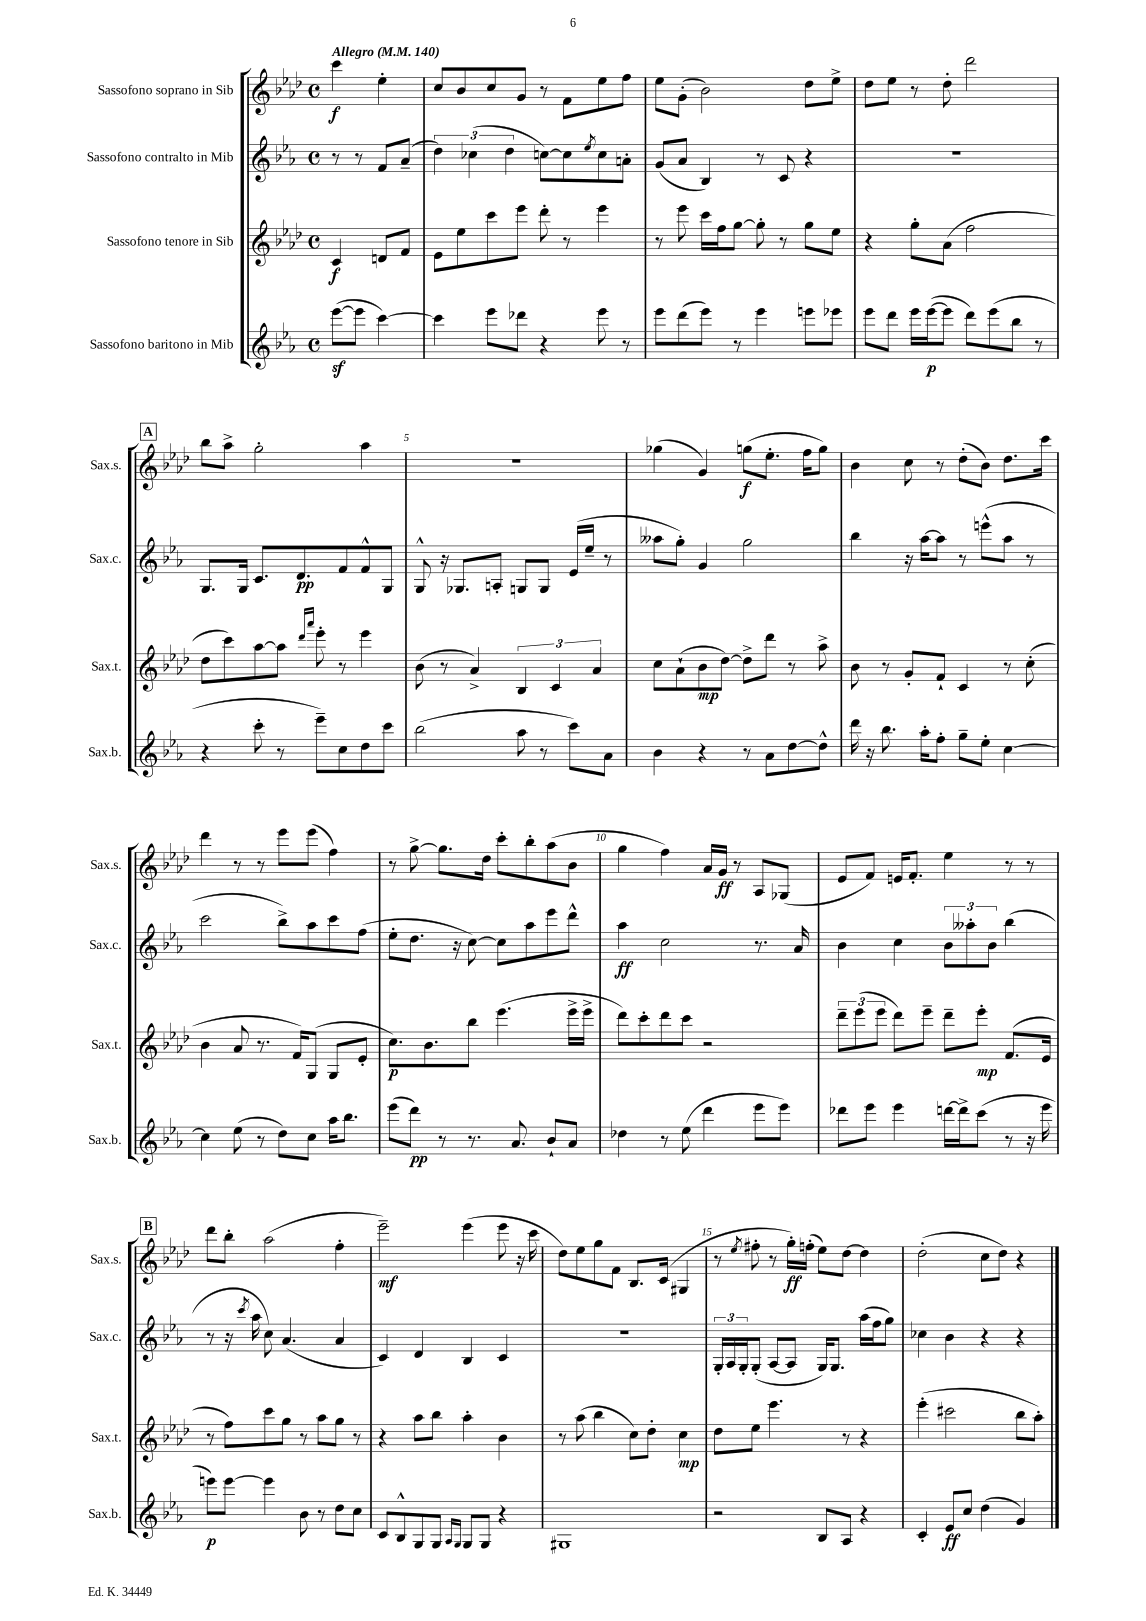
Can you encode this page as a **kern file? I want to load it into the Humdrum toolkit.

**kern	**kern	**kern	**kern
*staff4	*staff3	*staff2	*staff1
*clefG2	*clefG2	*clefG2	*clefG2
*k[b-e-a-]	*k[b-e-a-d-]	*k[b-e-a-]	*k[b-e-a-d-]
*M4/4	*M4/4	*M4/4	*M4/4
*met(c)	*met(c)	*met(c)	*met(c)
*MM140	*MM140	*MM140	*MM140
([8eee-\L	4c/	8r	4ccc\
8eee-\]J	.	8r	.
[4ccc\)	8d/L	8f/L	4ee-'\
.	8f/J	(8a-~/J	.
=	=	=	=
4ccc\]	8e-\L	6dd\)	8cc/L
.	8ee-\	.	8b-/
.	.	(6cc-\	.
8eee-\L	8ccc\	.	8cc/
.	.	6dd\	.
8ddd-\J	8eee-\J	.	8g/J
4r	8ddd-'\	[8cc\L)	8r
.	8r	8cc\]	8f\L
.	.	8qee-/	.
8eee-\	4eee-\	8cc\	8ee-\
8r	.	8a'\J	8ff\J
=	=	=	=
8eee-\L	8r	(8g/L	8ee-\L
(8ddd\	8eee-\	8a-/J	(8g'\J
8eee-\J)	16ccc\LL	4B-/)	2b-\)
.	16ff\J	.	.
8r	[8gg\J	.	.
4eee-\	8gg'\]	8r	.
.	8r	8c/	.
8eee\L	8gg\L	4r	8dd-\L
8eee-\J	8ee-\J	.	8ee-^\J
=	=	=	=
8eee-\L	4r	1r	8dd-\L
8ddd\J	.	.	8ee-\J
16eee-\LL	8gg'\L	.	8r
([16eee-\J	.	.	.
8eee-\]J	(8a-\J	.	8dd-'\
8ddd\L)	2ff\	.	2ddd-\
(8eee-\	.	.	.
8bb-\J	.	.	.
8r	.	.	.
=	=	=	=
4r	8dd-\L	8.G/L	8bb-\L
.	8ccc\)	.	8aa-^\J
.	.	16G/Jk	.
8ccc'\	[8aa-\	8.c/L	2gg'\
8r	8aa-\]J	.	.
.	.	8.d/	.
.	16qqddd-/LL	.	.
.	16qqaaa-/JJ	.	.
8eee-~\L)	8eee-'\	.	.
8cc\	8r	8f/	.
8dd\	4eee-\	8f^^/	4aa-\
8ccc\J	.	8G/J	.
=	=	=	=
(2bb-\	(8b-\	8G^^/	1r
.	8r	16r	.
.	.	8.G-/L	.
.	4a-^/)	.	.
.	.	8A'/J	.
8aa-\	6B-/	8G/L	.
8r	.	8G/J	.
.	6c/	.	.
8ccc\L)	.	(16e-/LL	.
.	.	16ee-~/JJ	.
.	6a-/	.	.
8a-\J	.	8r	.
=	=	=	=
4b-\	8cc\L	8aa--\L	(4gg-\
.	(8a-`\	8gg'\J)	.
4r	8b-\	4g/	4g/)
.	[8dd-\J)	.	.
8r	8dd-^\]L	2gg\	(8gg\L
8a-\L	8ddd-\J	.	8.ee-'\J
[8dd\	8r	.	.
.	.	.	16ff\LK
8dd^^\]J	8aa-^\	.	8gg\J)
=	=	=	=
16ddd\	8b-\	4bb-\	4b-\
16r	.	.	.
8.bb-\	8r	.	.
.	8g'/L	16r	8cc\
16aa-'\LK	.	[16aa-\LK	.
8ff'\J	8f`/J	8aa-\]J	8r
8gg~\L	4c/	8r	(8dd-'\L
8ee-'\J	.	(8eee^^\L	8b-\J)
[4cc\	8r	8aa-\J	8.dd-\L
.	(8cc'\	8r	.
.	.	.	16ccc\Jk
=	=	=	=
4cc\]	4b-\	2ccc\	4ddd-\
(8ee-\	8a-/	.	8r
8r	8.r	.	8r
8dd\L)	.	8bb-^\L)	8eee-\L
.	16f/LK)	.	.
8cc\J	(8G/J	8aa-\	(8eee-\J
16aa-\LK	8G/L	8ccc\	4ff\)
8.bb-\J	.	.	.
.	8e-'/J	(8ff\J	.
=	=	=	=
(8eee-\L	8.cc\L)	8ee-'\L	8r
8ddd\J)	.	8.dd\J	[8gg^\
.	8.b-\	.	.
8r	.	.	8.gg\]L
.	.	16r	.
8.r	8bb-\J	[8cc\)	.
.	.	.	16dd-\Jk
.	(4.eee-\	8cc\]L	8ccc'\L
8.a-/	.	.	.
.	.	8aa-\	8bb-'\
8b-`/L	.	8eee-\	(8aa-\
8a-/J	16eee-^\LL	8ddd^^\J	8b-\J
.	16eee-^\JJ	.	.
=	=	=	=
4dd-\	8ddd-\L)	4aa-\	4gg\
.	8ccc'\	.	.
8r	8ddd-\	2cc\	4ff\)
(8ee-\	8ccc\J	.	.
4ddd\	2r	.	16a-/LL
.	.	.	16g/JJ
.	.	.	8r
8eee-\L	.	8.r	8A-/L
8eee-\J)	.	.	(8G-/J
.	.	16a-/	.
=	=	=	=
8ddd-\L	12ddd-~\L	4b-\	8e-/L
.	(12eee-\	.	.
8eee-\J	.	.	8f/J)
.	12eee-\J	.	.
4eee-\	8ddd-\L)	4cc\	16e/LK
.	.	.	8.f'/J
.	8eee-~\J	.	.
[16ddd\LL	8ddd-~\L	12b-\L	4ee-\
16ddd^\]J	.	.	.
.	.	12aa--'\	.
(8ccc\J	8eee-'\J	.	.
.	.	12b-\J	.
8r	(8.f/L	(4bb-\	8r
16r	.	.	8r
16eee-\	16e-/Jk	.	.
=	=	=	=
8eee\L)	8r	8r	8ddd-\L
[8eee\J	8ff\L)	16r	8bb-'\J
.	.	8qccc/	.
.	.	16aa-\	.
4eee\]	8ccc\	8cc\)	(2aa-\
.	8gg\J	(4.a-/	.
8b-\	8r	.	.
8r	8aa-\L	.	.
8dd\L	8gg\J	4a-/	4ff'\
8cc\J	8r	.	.
=	=	=	=
8c/L	4r	4c/)	2eee-~\)
8B-^^/	.	.	.
8G/	8aa-\L	4d/	.
8G/J	8bb-\J	.	.
16qqA-/LL	.	.	.
16qqG/JJ	.	.	.
8G/L	4aa-'\	4B-/	(4eee-\
8G/J	.	.	.
4r	4b-\	4c/	8eee-\
.	.	.	16r
.	.	.	16ccc\
=	=	=	=
1G#	8r	1r	8dd-\L)
.	(8aa-\	.	8ee-\
.	4bb-\	.	8gg\
.	.	.	8f\J
.	8cc\L)	.	8.B-/L
.	8dd-'\J	.	.
.	.	.	(16c/Jk
.	4cc\	.	4G#/
=	=	=	=
2r	8dd-\L	24G'/LL	8r
.	.	24A-/	.
.	.	24G'/J	.
.	.	.	8qee-/
.	8ee-\J	(8G'/J	8ff#'\
.	4.eee-\	[8A-/L	8r
.	.	8A-/]J	16gg'\LL)
.	.	.	(16ff'\JJ
8B-/L	.	16G/LK)	8ee-\L)
.	.	8.G/J	.
8A-/J	8r	.	[8dd-\J
4r	4r	(16aa-\LL	4dd-\]
.	.	16ff\J	.
.	.	8gg\J)	.
=	=	=	=
4c'/	(4eee-'\	4cc-\	(2dd-'\
8e-/L	2ccc#\	4b-\	.
8cc/J	.	.	.
(4dd\	.	4r	8cc\L
.	.	.	8dd-\J)
4g/)	8bb-\L	4r	4r
.	8aa-'\J)	.	.
==	==	==	==
*-	*-	*-	*-
